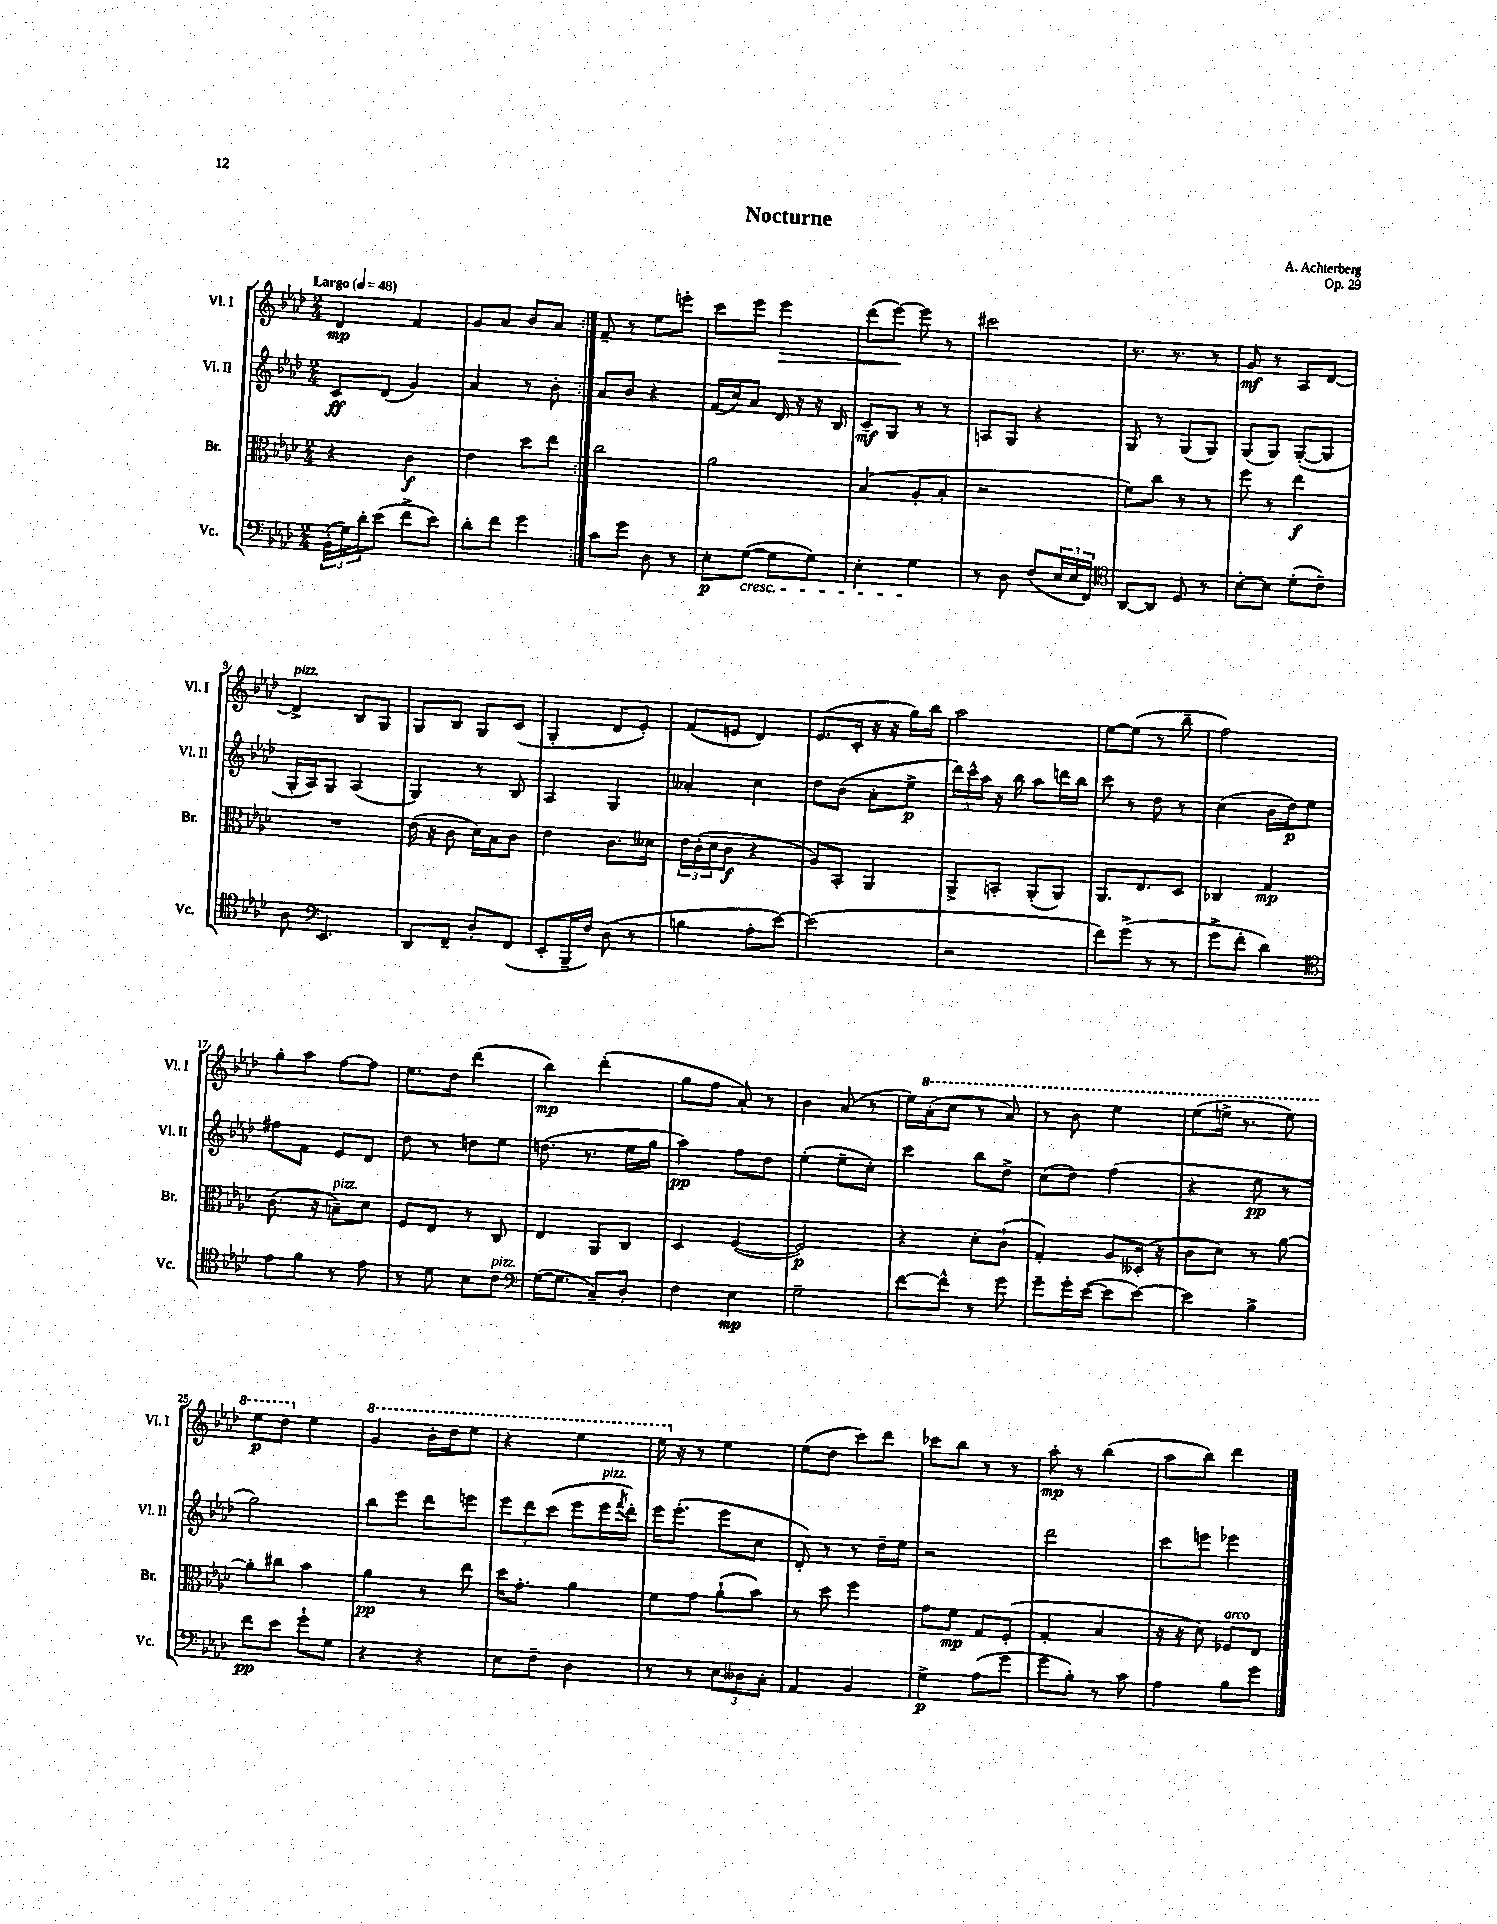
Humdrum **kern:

**kern	**dynam	**kern	**dynam	**kern	**dynam	**kern	**dynam
*part4	*part4	*part3	*part3	*part2	*part2	*part1	*part1
*staff4	*staff4	*staff3	*staff3	*staff2	*staff2	*staff1	*staff1
*I"Vc.	*	*I"Br.	*	*I"Vl. II	*	*I"Vl. I	*
*I'Vc.	*	*I'Br.	*	*I'Vl. II	*	*I'Vl. I	*
*clefF4	*	*clefC3	*	*clefG2	*	*clefG2	*
*k[b-e-a-d-]	*	*k[b-e-a-d-]	*	*k[b-e-a-d-]	*	*k[b-e-a-d-]	*
*M2/4	*	*M2/4	*	*M2/4	*	*M2/4	*
*MM48	*	*MM48	*	*MM48	*	*MM48	*
=1	=1	=1	=1	=1	=1	=1	=1
!	!	!	!	!	!	!LO:TX:a:B:t=Largo	!
(24BB-'\LL	.	4r	.	8c/L	ff	4d-/	mp
24G\)	.	.	.	.	.	.	.
24d-'\J	.	.	.	.	.	.	.
(8e-\J	.	.	.	(8d-/J	.	.	.
8f^\L	.	4c\	f	4g/)	.	4f/	.
8e-\J)	.	.	.	.	.	.	.
=2	=2	=2	=2	=2	=2	=2	=2
8d-'\L	.	4e-\	.	4a-/	.	8g/L	.
8f\J	.	.	.	.	.	8a-/J	.
4g\	.	8dd-\L	.	8r	.	8b-/L	.
.	.	8ee-\J	.	8b-'\	.	8a-/J	.
=3:|!	=3:|!	=3:|!	=3:|!	=3:|!	=3:|!	=3:|!	=3:|!
8c\L	.	2cc\	.	8a-/L	.	8f~/	.
8g\J	.	.	.	8b-/J	.	8r	.
8D-\	.	.	.	4r	.	8ee-\L	.
8r	.	.	.	.	.	8eeen'\J	.
=4	=4	=4	=4	=4	=4	=4	=4
8E-'\L	p	2a-\	.	(16f/LL	.	8ccc\L	.
.	.	.	.	16cc/J)	.	.	.
!LO:TX:b:i:t=cresc.	!	!	!	!	!	!	!
([8G\J	.	.	.	8a-/J	.	8eee-\J	.
!	!	!	!	!	!	!	!LO:HP:b
8G\L]	.	.	.	16d-/	.	4eee-\	>
.	.	.	.	16r	.	.	.
8G\J)	.	.	.	16r	.	.	.
.	.	.	.	16B-/	.	.	.
=5	=5	=5	=5	=5	=5	=5	=5
4E-'\	.	(4B-/	.	8c~/L	mf	(8ddd-\L	.
.	.	.	.	8G/J	.	[8eee-\J)	.
4G\	.	8A-'/L	.	8r	.	8eee-\]	]
.	.	8B-'/J	.	8r	.	8r	.
=6	=6	=6	=6	=6	=6	=6	=6
8r	.	2r	.	8An/L	.	2ccc#X\	.
8D-\	.	.	.	8G/J	.	.	.
(8F/L	.	.	.	4r	.	.	.
24E-/L	.	.	.	.	.	.	.
24E-/	.	.	.	.	.	.	.
24FF/JJ)	.	.	.	.	.	.	.
=7	=7	=7	=7	=7	=7	=7	=7
*clefC4	*	*	*	*	*	*	*
[8AA-/L	.	8f\L)	.	8G/	.	8.r	.
8AA-/J]	.	8cc\J	.	8r	.	.	.
.	.	.	.	.	.	8.r	.
8D-/	.	8r	.	(8G/L	.	.	.
8r	.	8r	.	8G/J)	.	8r	.
=8	=8	=8	=8	=8	=8	=8	=8
[8B-'\L	.	8ff\	.	(8G/L	.	8g/	mf
8B-\J]	.	8r	.	8G/J)	.	8r	.
(8d-'\L	.	4ee-\	f	([8G'/L	.	8A-/L	.
8c~\J)	.	.	.	8G/J]	.	[8d-/J	.
!!LO:LB:g=z
=9	=9	=9	=9	=9	=9	=9	=9
!	!	!	!	!	!	!LO:TX:a:i:t=pizz.	!
8A-\	.	2r	.	16G'/LL	.	4d-^/]	.
.	.	.	.	16A-/J)	.	.	.
*clefF4	*	*	*	*	*	*	*
4.EE-/	.	.	.	8G/J	.	.	.
.	.	.	.	(4A-/	.	8B-/L	.
.	.	.	.	.	.	8G/J	.
=10	=10	=10	=10	=10	=10	=10	=10
8DD-/L	.	(16e-\	.	4G/)	.	8G/L	.
.	.	16r	.	.	.	.	.
8FF~/J	.	8c\	.	.	.	8B-/J	.
8D-'/L	.	16d-\LL)	.	8r	.	8G/L	.
.	.	16B-\J	.	.	.	.	.
(8FF/J	.	8c\J	.	8B-/	.	(8c/J	.
=11	=11	=11	=11	=11	=11	=11	=11
8EE-'/L	.	4e-\	.	4A-/	.	4G'/	.
16BBB-~/L	.	.	.	.	.	.	.
16F/JJ)	.	.	.	.	.	.	.
(8D-\	.	8.c\L	.	4G/	.	8d-/L	.
8r	.	.	.	.	.	8e-'/J)	.
.	.	16d--X\Jk	.	.	.	.	.
=12	=12	=12	=12	=12	=12	=12	=12
4Bn\	.	24e-\LL	.	4a--X'/	.	(8f/L	.
.	.	(24c'\	.	.	.	.	.
.	.	24d-\J	.	.	.	.	.
.	.	8c\J	f	.	.	8en/J	.
8A-'\L	.	4r	.	4cc\	.	4d-/)	.
[8e-\J)	.	.	.	.	.	.	.
=13	=13	=13	=13	=13	=13	=13	=13
(2e-\]	.	8A-/L)	.	8dd-\L	.	(8.e-/L	.
.	.	8BB-'/J	.	(8b-\J	.	.	.
.	.	.	.	.	.	16c'/Jk	.
.	.	4AA-/	.	8a-'\L	.	16r	.
.	.	.	.	.	.	16r	.
.	.	.	.	8ee-^\J	p	16gg\LL)	.
.	.	.	.	.	.	16bb-\JJ	.
=14	=14	=14	=14	=14	=14	=14	=14
2r	.	8AA-^/L	.	24ddd-\LL)	.	2aa-\	.
.	.	.	.	24ccc^^\	.	.	.
.	.	.	.	24aa-\JJ	.	.	.
.	.	8BBn'/J	.	16r	.	.	.
.	.	.	.	16bb-\	.	.	.
.	.	(8AA-'/L	.	8aa-\L	.	.	.
.	.	8AA-/J)	.	16dddn\L	.	.	.
.	.	.	.	16bb-\JJ	.	.	.
=15	=15	=15	=15	=15	=15	=15	=15
8f\L)	.	8.AA-/L	.	8ccc\	.	[8ee-\L	.
(8g^\J	.	.	.	8r	.	(8ee-\J]	.
.	.	8.E-/	.	.	.	.	.
8r	.	.	.	8dd-\	.	8r	.
8r	.	8D-/J	.	8r	.	8bb-~\	.
=16	=16	=16	=16	=16	=16	=16	=16
8g^\L	.	4C-X/	.	(4cc\	.	2ff\)	.
8f'\J	.	.	.	.	.	.	.
4d-\)	.	4G/	mp	16b-\LL	.	.	.
.	.	.	.	16dd-\J)	p	.	.
.	.	.	.	8ee-\J	.	.	.
!!LO:LB:g=z
=17	=17	=17	=17	=17	=17	=17	=17
*clefC4	*	*	*	*	*	*	*
8e-\L	.	(8.c\	.	8ff#X\L	.	8gg'\L	.
8f\J	.	.	.	8f\J	.	8aa-\J	.
.	.	16r	.	.	.	.	.
!	!	!LO:TX:a:i:t=pizz.	!	!	!	!	!
8r	.	8Bn~\L)	.	8e-/L	.	[8ff\L	.
8e-\	.	8d-\J	.	8d-/J	.	8ff\J]	.
=18	=18	=18	=18	=18	=18	=18	=18
8r	.	8F/L	.	8dd-\	.	8.ee-\L	.
8d-\	.	8E-/J	.	8r	.	.	.
.	.	.	.	.	.	16dd-\Jk	.
8B-\L	.	8r	.	8ddn\L	.	(4ddd-\	.
!LO:TX:a:i:t=pizz.	!	!	!	!	!	!	!
8c\J	.	8C/	.	8ee-\J	.	.	.
=19	=19	=19	=19	=19	=19	=19	=19
*clefF4	*	*	*	*	*	*	*
([16G\KL	.	4E-/	.	(8.ddn\	.	4bb-\)	mp
8.G\J]	.	.	.	.	.	.	.
.	.	.	.	8.r	.	.	.
8C~/L)	.	8AA-/L	.	.	.	(4ddd-'\	.
8D-'/J	.	8C/J	.	16ee-\LL	.	.	.
.	.	.	.	16gg\JJ	.	.	.
=20	=20	=20	=20	=20	=20	=20	=20
4F\	.	4D-/	.	4aa-\)	pp	8gg\L	.
.	.	.	.	.	.	8ff\J	.
4E-\	mp	([4F/	.	8ff\L	.	8a-'/)	.
.	.	.	.	8dd-\J	.	8r	.
=21	=21	=21	=21	=21	=21	=21	=21
2G~\	.	2F/])	p	(4ee-'\	.	4b-\	.
.	.	.	.	8ee-~\L	.	(8a-/	.
.	.	.	.	8cc'\J)	.	8r	.
=22	=22	=22	=22	=22	=22	=22	=22
[8f\L	.	4r	.	4ccc\	.	16ee-\LL)	.
*	*	*	*	*	*	*8va	*
.	.	.	.	.	.	(16aa-'\J	.
8f^^\J]	.	.	.	.	.	8ccc\J	.
8r	.	8d-'\L	.	8bb-\L	.	8r	.
8g\	.	(8c`\J	.	8dd-^\J	.	8aa-/)	.
=23	=23	=23	=23	=23	=23	=23	=23
8g~\L	.	4G'/)	.	(8cc\L	.	8r	.
16g'\L	.	.	.	8dd-\J)	.	8bb-\	.
([16e-\JJ	.	.	.	.	.	.	.
8e-\L]	.	8A-/L	.	(4ff\	.	4eee-\	.
[8e-\J)	.	(16D--X'/Jk	.	.	.	.	.
.	.	16r	.	.	.	.	.
=24	=24	=24	=24	=24	=24	=24	=24
4e-\]	.	8c\L	.	4r	.	(8eee-\L	.
.	.	8d-\J)	.	.	.	16eeen^\Jk	.
.	.	.	.	.	.	8.r	.
4B-^\	.	8r	.	8ee-\	pp	.	.
.	.	[8a-\	.	8r	.	8eee\)	.
!!LO:LB:g=z
=25	=25	=25	=25	=25	=25	=25	=25
8f\L	pp	8a-'\L]	.	2gg\)	.	8eee-\L	p
8e-\J	.	8cc#X\J	.	.	.	8ddd-\J	.
*	*	*	*	*	*	*X8va	*
8g`\L	.	4b-\	.	.	.	4ee-\	.
8G\J	.	.	.	.	.	.	.
=26	=26	=26	=26	=26	=26	=26	=26
*	*	*	*	*	*	*8va	*
4r	.	4a-\	pp	8bb-\L	.	4gg/	.
.	.	.	.	8eee-\J	.	.	.
4r	.	8r	.	8ddd-\L	.	16bb-'\LL	.
.	.	.	.	.	.	16ddd-\J	.
.	.	8ee-\	.	8eeen\J	.	8eee-\J	.
=27	=27	=27	=27	=27	=27	=27	=27
8E-\L	.	16dd-\KL	.	12eee-\L	.	4r	.
.	.	8.g'\J	.	.	.	.	.
.	.	.	.	12ddd-\	.	.	.
8F~\J	.	.	.	.	.	.	.
.	.	.	.	(12ccc\J	.	.	.
4D-\	.	4a-\	.	8eee-\L	.	4eee-\	.
!	!	!	!	!LO:TX:a:i:t=pizz.	!	!	!
.	.	.	.	16eee-\L	.	.	.
.	.	.	.	8qfff/	.	.	.
.	.	.	.	16ddd-'\JJ)	.	.	.
=28	=28	=28	=28	=28	=28	=28	=28
8r	.	8f\L	.	16eee-\KL	.	16eee-\	.
*	*	*	*	*	*	*X8va	*
.	.	.	.	(8.eee-'\J	.	16r	.
8r	.	8g\J	.	.	.	8r	.
12E-\L	.	(8a-`\L	.	8eee-\L	.	4ee-\	.
12D--X\	.	.	.	.	.	.	.
.	.	8b-\J)	.	8cc\J	.	.	.
12C'\J	.	.	.	.	.	.	.
=29	=29	=29	=29	=29	=29	=29	=29
4AA-/	.	8r	.	8d-'/)	.	(8ee-\L	.
.	.	8dd-\	.	8r	.	8dd-\J	.
4BB-/	.	4ff\	.	8r	.	8ccc\L)	.
.	.	.	.	16dd-~\LL	.	8ddd-\J	.
.	.	.	.	16ee-\JJ	.	.	.
=30	=30	=30	=30	=30	=30	=30	=30
4G^\	p	8g\L	.	2r	.	8ccc-X\L	.
.	.	8f\J	mp	.	.	8bb-\J	.
(8A-\L	.	8G/L	.	.	.	8r	.
8g\J	.	(8F'/J	.	.	.	8r	.
=31	=31	=31	=31	=31	=31	=31	=31
8g\L	.	4G'/	.	2ddd-\	.	8aa-'\	mp
8B-'\J)	.	.	.	.	.	8r	.
8r	.	4B-/	.	.	.	(4bb-\	.
8c\	.	.	.	.	.	.	.
=32	=32	=32	=32	=32	=32	=32	=32
4A-\	.	16r	.	8ccc\L	.	8aa-\L	.
.	.	16r	.	.	.	.	.
.	.	8d-\)	.	8eeen\J	.	8bb-\J)	.
!	!	!LO:TX:a:i:t=arco	!	!	!	!	!
8B-\L	.	8F-X/L	.	4eee-X\	.	4ddd-\	.
8g\J	.	8E-/J	.	.	.	.	.
==	==	==	==	==	==	==	==
*-	*-	*-	*-	*-	*-	*-	*-
